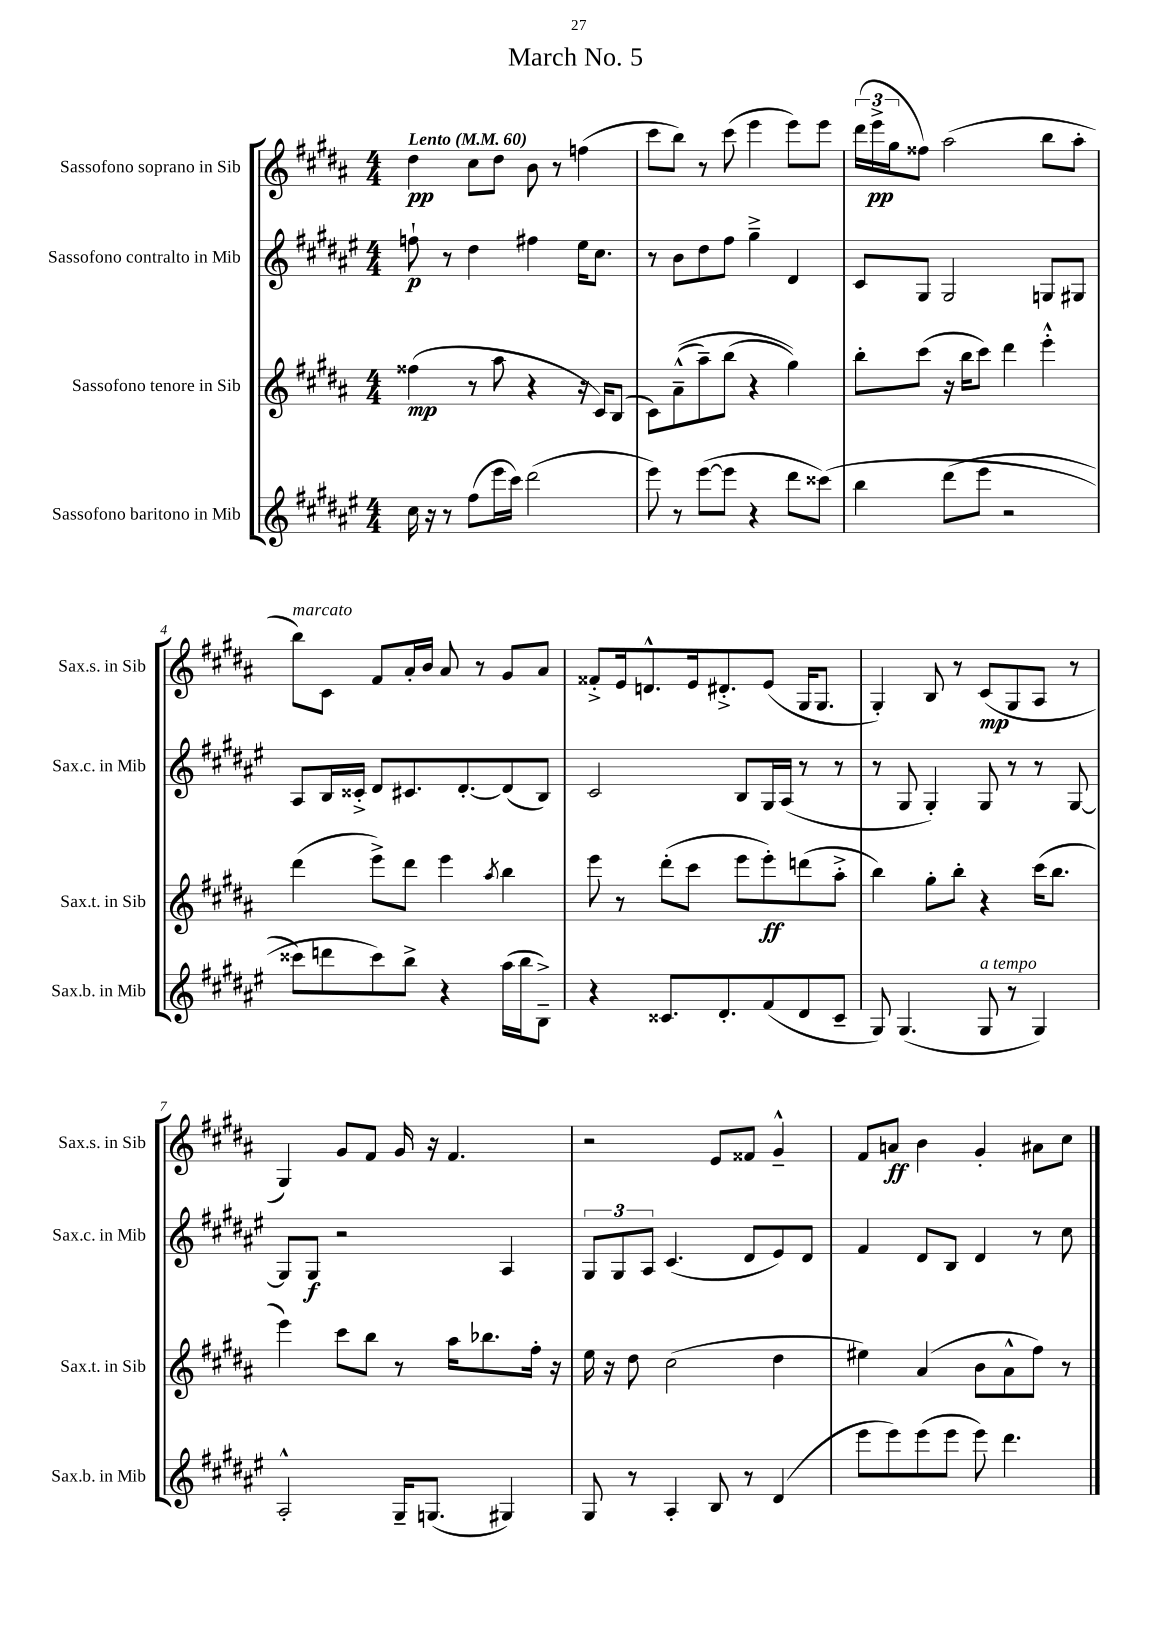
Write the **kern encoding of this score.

**kern	**kern	**kern	**kern
*staff4	*staff3	*staff2	*staff1
*clefG2	*clefG2	*clefG2	*clefG2
*k[f#c#g#d#a#e#]	*k[f#c#g#d#a#]	*k[f#c#g#d#a#e#]	*k[f#c#g#d#a#]
*M4/4	*M4/4	*M4/4	*M4/4
*MM60	*MM60	*MM60	*MM60
16cc#\	(4ff##\	8ff`\	4dd#\
16r	.	.	.
8r	.	8r	.
(8ff#\L	8r	4dd#\	8cc#\L
16eee#\L	8aa#\	.	8dd#\J
16ccc#\JJ)	.	.	.
(2ddd#\	4r	4ff#\	8b\
.	.	.	8r
.	16r	16ee#\LK	(4ff\
.	16c#/LK)	8.cc#\J	.
.	(8B/J	.	.
=	=	=	=
8eee#\)	8c#\L)	8r	8ccc#\L
8r	&((8a#~^^\	8b\L	8bb\J)
([8eee#\L	8aa#~\)	8dd#\	8r
8eee#\]J	(8bb\J	8ff#\J	(8ccc#\
4r	4r	4gg#~^\	4eee\
8ddd#\L	4gg#\)&)	4d#/	8eee\L)
&(8ccc##\J)	.	.	8eee\J
=	=	=	=
4bb\	8bb'\L	8c#/L	(24ddd#\LL
.	.	.	24eee^\
.	.	.	24gg#\J
.	(8ccc#\J	8G#/J	8ff##\J)
(8ddd#\L	16r	2G#/	(2aa#\
.	16bb\LK	.	.
8eee#\J	8ccc#\J)	.	.
2r	4ddd#\	.	.
.	4eee'^^\	8G/L	8bb\L
.	.	8G#/J	8aa#'\J
=	=	=	=
8ccc##\L)	(4ddd#\	8A#/L	8bb\L)
8ddd\	.	16B/L	8c#\J
.	.	16c##'^/JJ	.
8ccc##\&)	8eee^\L)	8d#/L	8f#/L
8bb^\J	8ddd#\J	8.c#/	16a#'/L
.	.	.	16b/JJ
4r	4eee\	.	8a#/
.	.	[8.d#'/	.
.	.	.	8r
.	8qaa#/	.	.
(16aa#\LL	4bb\	(8d#/]	8g#/L
16bb\J	.	.	.
8B~^\J)	.	8B/J)	8a#/J
=	=	=	=
4r	8eee\	2c#/	8f##'^/L
.	8r	.	16e/k
.	.	.	8.d^^/
8.c##/L	(8ddd#'\L	.	.
.	8ccc#\J	.	16e/k
8.d#'/	.	.	8.d#'^/
.	8eee\L	8B/L	.
(8f#/	8eee'\)	16G#/L	(8e/J
.	.	(16A#/JJ	.
8d#/	(8ddd\	8r	16G#/LK
.	.	.	8.G#/J
8c##~/J	8aa#'^\J	8r	.
=	=	=	=
8G#/)	4bb\)	8r	4G#'/)
(4.G#/	.	8G#/	.
.	8gg#'\L	4G#'/)	8B/
.	8bb'\J	.	8r
8G#/	4r	8G#/	(8c#/L
8r	.	8r	8G#/
4G#/)	(16ccc#\LK	8r	8A#/J
.	8.bb\J	.	.
.	.	[8G#/	8r
=	=	=	=
2A#'^^/	4eee\)	8G#/]L	4G#/)
.	.	8G#/J	.
.	8ccc#\L	2r	8g#/L
.	8bb\J	.	8f#/J
16G#~/LK	8r	.	16g#/
(8.G/J	.	.	16r
.	16aa#\LK	.	4.f#/
.	8.bb-\	.	.
4G#/)	.	4A#/	.
.	16ff#'\Jk	.	.
.	16r	.	.
=	=	=	=
8G#/	16ee\	12G#/L	2r
.	16r	.	.
.	.	12G#/	.
8r	8dd#\	.	.
.	.	12A#/J	.
4A#'/	(2cc#\	(4.c#/	.
8B/	.	.	8e/L
8r	.	8d#/L	8f##/J
(4d#/	4dd#\	8e#/)	4g#~^^/
.	.	8d#/J	.
=	=	=	=
8eee#\L	4ee#\)	4f#/	8f#/L
8eee#\)	.	.	8a/J
(8eee#\	(4a#/	8d#/L	4b\
8eee#\J	.	8B/J	.
8eee#\)	8b\L	4d#/	4g#'/
4.ddd#\	8a#^^\	.	.
.	8ff#\J)	8r	8a#\L
.	8r	8cc#\	8cc#\J
==	==	==	==
*-	*-	*-	*-
